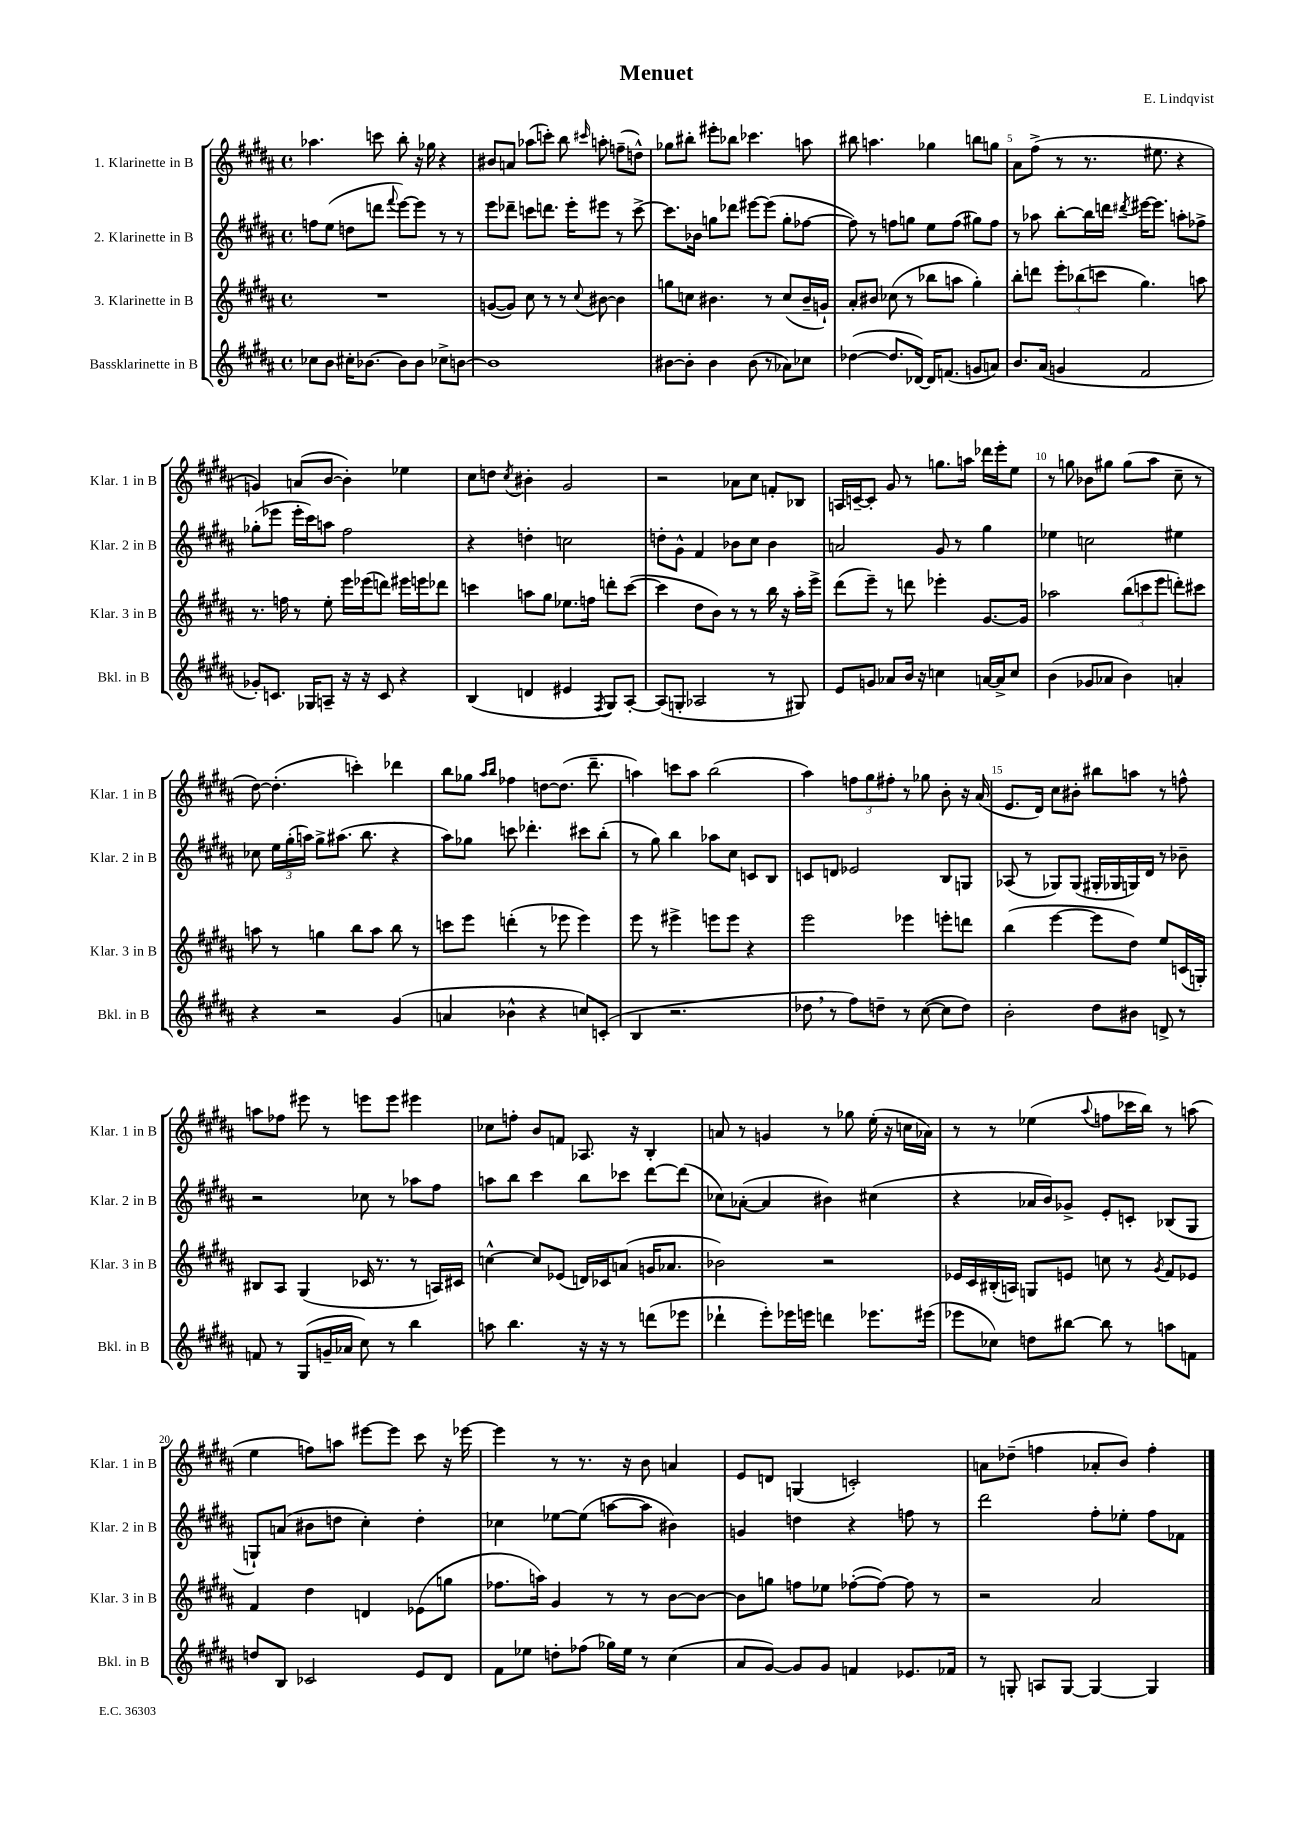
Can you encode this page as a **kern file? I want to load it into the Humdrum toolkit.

**kern	**kern	**kern	**kern
*staff4	*staff3	*staff2	*staff1
*clefG2	*clefG2	*clefG2	*clefG2
*k[f#c#g#d#a#]	*k[f#c#g#d#a#]	*k[f#c#g#d#a#]	*k[f#c#g#d#a#]
*M4/4	*M4/4	*M4/4	*M4/4
*met(c)	*met(c)	*met(c)	*met(c)
8cc-\L	1r	8ff\L	4.aa-\
8b\J	.	(8ee\J	.
16cc#'\LK	.	8dd\L	.
[8.b-\J	.	.	.
.	.	8ddd\J	8ccc\
.	.	8qqfff#/	.
8b-\]L	.	[8eee\L)	8bb'\
8b-\J	.	8eee\]J	16r
.	.	.	16gg-\
8cc-^\L	.	8r	4r
[8b\J	.	8r	.
=	=	=	=
1b]	([8g/L	8eee\L	8b#/L
.	8g/]J)	8ddd-~\J	8a/J
.	8cc#\	8ccc\L	(8aa-\L
.	8r	8.ddd\J	8ccc'\J)
.	8r	.	8bb\
.	.	16eee'\LK	.
.	8qqcc#/	.	16qqccc#/
.	[8b#\	8eee#\J	8aa'\
.	4b#\]	8r	(8ff~\L
.	.	[8ccc^\	8dd^^\J)
=	=	=	=
[8b#\L	8gg\L	8.ccc\]L	8gg-\L
8b#'\]J	8cc\J	.	8bb#'\J
.	.	16b-\Jk	.
4b#\	4.b#\	8gg\L	8eee#'\L
.	.	8ddd-\J	8bb-\J
(8b#\	.	[8eee#\L	4.ccc-\
8r	8r	(8eee#\]J	.
8a-\L)	(8cc/L	8gg'\L	.
8cc-\J	16b#~/L	[8ff-\J	8aa\
.	16g`/JJ)	.	.
=	=	=	=
([4dd-\	8a#'/L	8ff-\])	8bb#\
.	8b#/J	8r	4.aa\
8.dd-/]L	(8cc-\	8ff\L	.
.	8r	8gg\J	.
[16d-/Jk)	.	.	.
16d-/]LK	8bb-\L	8ee\L	4gg-\
(8.f/J	.	.	.
.	8aa\J	(8ff\J	.
8g/L	4gg#'\)	8gg#\L)	8bb\L
8a/J)	.	8ff\J	8gg\J
=	=	=	=
8.b/L	8bb'\L	8r	8a#\L
.	8ddd\J	8aa-\	(8ff#^\J
(16a#/Jk	.	.	.
4g/	12eee'\L	[8bb'\L	8r
.	(12bb-\	.	.
.	.	16bb\]L	8.r
.	12ccc\J	.	.
.	.	16ddd\JJ	.
.	.	8qddd#/	.
2f#/	4.gg#\)	[16eee#\LK	.
.	.	8.eee#\]J	8.ee#\
.	.	8aa'\L	4r
.	8aa\	8ff-^\J	.
=	=	=	=
8g-'/L)	8.r	(8gg-'\L	4g/)
8.c/J	.	8eee-\J	.
.	16ff\	.	.
.	8r	16eee-'\LL	(8a/L
16G-/LK	.	16ccc#\J)	.
8A~/J	8ee'\	8aa\J	[8b/J
16r	16eee\LL	2ff#\	4b'\])
16r	(16eee-\J	.	.
8c/	8ddd\J)	.	.
4r	16eee#\LL	.	4ee-\
.	16eee\J	.	.
.	8ddd-\J	.	.
=	=	=	=
(4B/	4ccc\	4r	8cc#\L
.	.	.	8dd\J
.	.	.	8qcc#/
4d/	8aa\L	4dd'\	4b#'\
.	8gg#\J	.	.
4e#/	8.ee-\L	2cc\	2g#/
.	16ff\Jk	.	.
8qF#/	.	.	.
8G#/L)	8ddd'\L	.	.
[8A#'/J	([8ccc\J	.	.
=	=	=	=
(8A#/]L	4ccc\]	8dd'\L	2r
8G'/J	.	8g#^^\J	.
2A-/	8dd#\L	4f#/	.
.	8b\J)	.	.
.	8r	8b-\L	8a-\L
.	8r	8cc#\J	8cc#\J
8r	16bb\	4b-\	8f'/L
.	16r	.	.
8G#/)	16aa#'\LL	.	8B-/J
.	16eee^\JJ	.	.
=	=	=	=
8e/L	(8ddd#\L	2a/	16A/LL
.	.	.	[16c~/J
8g/J	8eee~\J)	.	8c'/]J
8a-/L	8r	.	8g#/
16b/Jk	8ddd\	.	8r
16r	.	.	.
4cc\	4eee-'\	8g#/	8.gg\L
.	.	8r	.
.	.	.	16aa\Jk
[16a/LL	[8.g#/L	4gg#\	16ddd-\LL
16a^/]J	.	.	16eee'\J
8cc/J	.	.	8ee\J
.	16g#/]Jk	.	.
=	=	=	=
(4b\	2aa-\	4ee-\	8r
.	.	.	8gg\
8g-/L	.	2cc\	8b-\L
8a-/J	.	.	8gg#\J
4b\)	(12bb\L	.	(8gg#\L
.	12ccc\	.	.
.	.	.	8aa#\J
.	12eee\J	.	.
4a'/	8ddd'\L)	4ee#\	8cc#~\
.	8ccc#\J	.	8r
=	=	=	=
4r	8aa\	8cc-\	[8dd#\)
.	8r	24ee\LL	(4.dd#'\]
.	.	(24gg#'\	.
.	.	24aa\JJ)	.
2r	4gg\	8gg#^\L	.
.	.	(8.aa#\J	.
.	8bb\L	.	4ccc'\)
.	.	8.bb\	.
.	8aa\J	.	.
(4g#/	8bb\	4r	4ddd-\
.	8r	.	.
=	=	=	=
4a/	8ccc\L	8aa#\L)	8bb\L
.	8eee\J	8gg-\J	8gg-\J
.	.	.	16qqaa#/LL
.	.	.	16qqbb/JJ
4b-^^\	(4ddd'\	8ccc\	4ff-\
.	.	4.ddd-'\	.
4r	8r	.	[8dd\L
.	8eee-\	.	(8.dd\]J
8cc/L)	4eee-\)	8ccc#\L	.
.	.	.	8.ddd#~\
(8c'/J	.	(8bb'\J	.
=	=	=	=
4B/	8eee\	8r	4aa\)
.	8r	8gg#\)	.
2.r	4eee#^\	4bb\	8ccc\L
.	.	.	8aa\J
.	8eee\L	8aa-\L	(2bb\
.	8eee\J	8cc#\J	.
.	4r	8c/L	.
.	.	8B/J	.
=	=	=	=
8dd-\	2eee\	8c/L	4aa#\)
8r	.	8d/J	.
8ff#\L)	.	2e-/	12ff\L
.	.	.	12gg#\
8dd~\J	.	.	.
.	.	.	12ff#'\J
8r	4eee-\	.	8r
([8cc#\	.	.	8gg-\
8cc#\]L	8eee'\L	8B/L	8b'\
8dd\J)	8ddd\J	8G/J	16r
.	.	.	(16a#/
=	=	=	=
2b'\	(4bb\	(8A-/	8.e/L
.	.	8r	.
.	.	.	16d#/Jk)
.	[4eee\	8G-/L)	8cc#\L
.	.	(8G-/J	8b#'\J
8dd#\L	8eee\]L	16G#'/LL	8bb#\L
.	.	16G-/	.
8b#\J	8dd#\J)	16G/)	8aa\J
.	.	16d#/JJ	.
8d^/	8ee/L	8r	8r
8r	(16c/L	8b-~\	8ff^^\
.	16G'/JJ)	.	.
=	=	=	=
8f/	8B#/L	2r	8aa\L
8r	8A#/J	.	8ff-\J
(8G#/L	(4G#/	.	8eee#\
16g~/L	.	.	8r
16a-/JJ	.	.	.
8cc#\)	16c-/	8cc-\	8eee\L
.	8.r	.	.
8r	.	8r	8eee\J
4bb\	8r	8aa-\L	4eee#\
.	16A/LL)	8ff#\J	.
.	16c#/JJ	.	.
=	=	=	=
8aa\	[4cc^^\	8aa\L	8cc-\L
4.bb\	.	8bb\J	8ff'\J
.	8cc/]L	4ccc#\	8b/L
.	(8e-/J	.	8f/J
16r	16d/LL)	8bb\L	8.A-/
16r	16c-/J	.	.
8r	(8a/J	8ccc-\J	.
.	.	.	16r
(8ddd\L	16g/LK	[8ddd#\L	4B'/
.	8.a-/J	.	.
8eee-\J	.	(8ddd#\]J	.
=	=	=	=
4ddd-`\	2b-\)	8cc-\L)	8a/
.	.	([8a-'\J	8r
8eee'\L)	.	4a-/]	4g/
16eee-\L	.	.	.
16eee\JJ	.	.	.
4ddd\	2r	4b#\)	8r
.	.	.	8gg-\
8.eee-\L	.	(4cc#\	(16ee'\
.	.	.	16r
.	.	.	16cc\LL
(16eee#\Jk	.	.	16a-\JJ)
=	=	=	=
8eee-\L	16e-/LL	4r	8r
.	16c#/	.	.
8cc-\J)	(16B#'/	.	8r
.	16A/JJ)	.	.
8dd\L	8G/L	16a-/LL	(4ee-\
.	.	16b/J)	.
[8bb#\J	8e/J	8g-^/J	.
.	.	.	8qqaa#/
8bb#\]	8cc\	8e'/L	8ff\L
8r	8r	8c'/J	16ccc-\L
.	.	.	16bb\JJ)
.	8qg#/	.	.
8aa\L	8f#/L	(8B-/L	8r
8f\J	8e-/J	8G#/J	(8aa\
=	=	=	=
8dd/L	4f#/	8G`/L)	4ee\
8B/J	.	(8a/J	.
2c-/	4dd#\	8b#\L	8ff\L)
.	.	8dd\J	8aa\J
.	4d/	4cc#'\)	[8eee#\L
.	.	.	8eee#\]J
8e/L	(8e-\L	4dd'\	8ccc#\
8d#/J	8gg\J	.	16r
.	.	.	[16eee-\
=	=	=	=
8f#\L	8.ff-\L	4cc-\	4eee-\]
8ee-\J	.	.	.
.	16aa\Jk)	.	.
8dd'\L	4g#/	[8ee-\L	8r
(8ff-\J	.	(8ee-\]J	8.r
16gg-\LL)	8r	[8aa\L	.
16ee-\JJ	.	.	16r
8r	8r	8aa\]J	8b\
(4cc#\	[8b\L	4b#\)	4a/
.	8b\_J	.	.
=	=	=	=
8a#/L	8b\]L	4g/	8e/L
[8g#/J)	8gg\J	.	8d/J
8g#/]L	8ff\L	4dd\	(4G/
8g#/J	8ee-\J	.	.
4f/	([8ff-'\L	4r	2c'/)
.	8ff-\_J)	.	.
8.e-/L	8ff-\]	8ff\	.
.	8r	8r	.
16f-/Jk	.	.	.
=	=	=	=
8r	2r	2ddd#\	8a\L
8G'/	.	.	(8dd-~\J
8A/L	.	.	4ff\
[8G/J	.	.	.
4G/_	2a#/	8ff#'\L	8a-'/L
.	.	8ee-'\J	8b/J)
4G/]	.	8ff#\L	4ff'\
.	.	8f-\J	.
==	==	==	==
*-	*-	*-	*-
